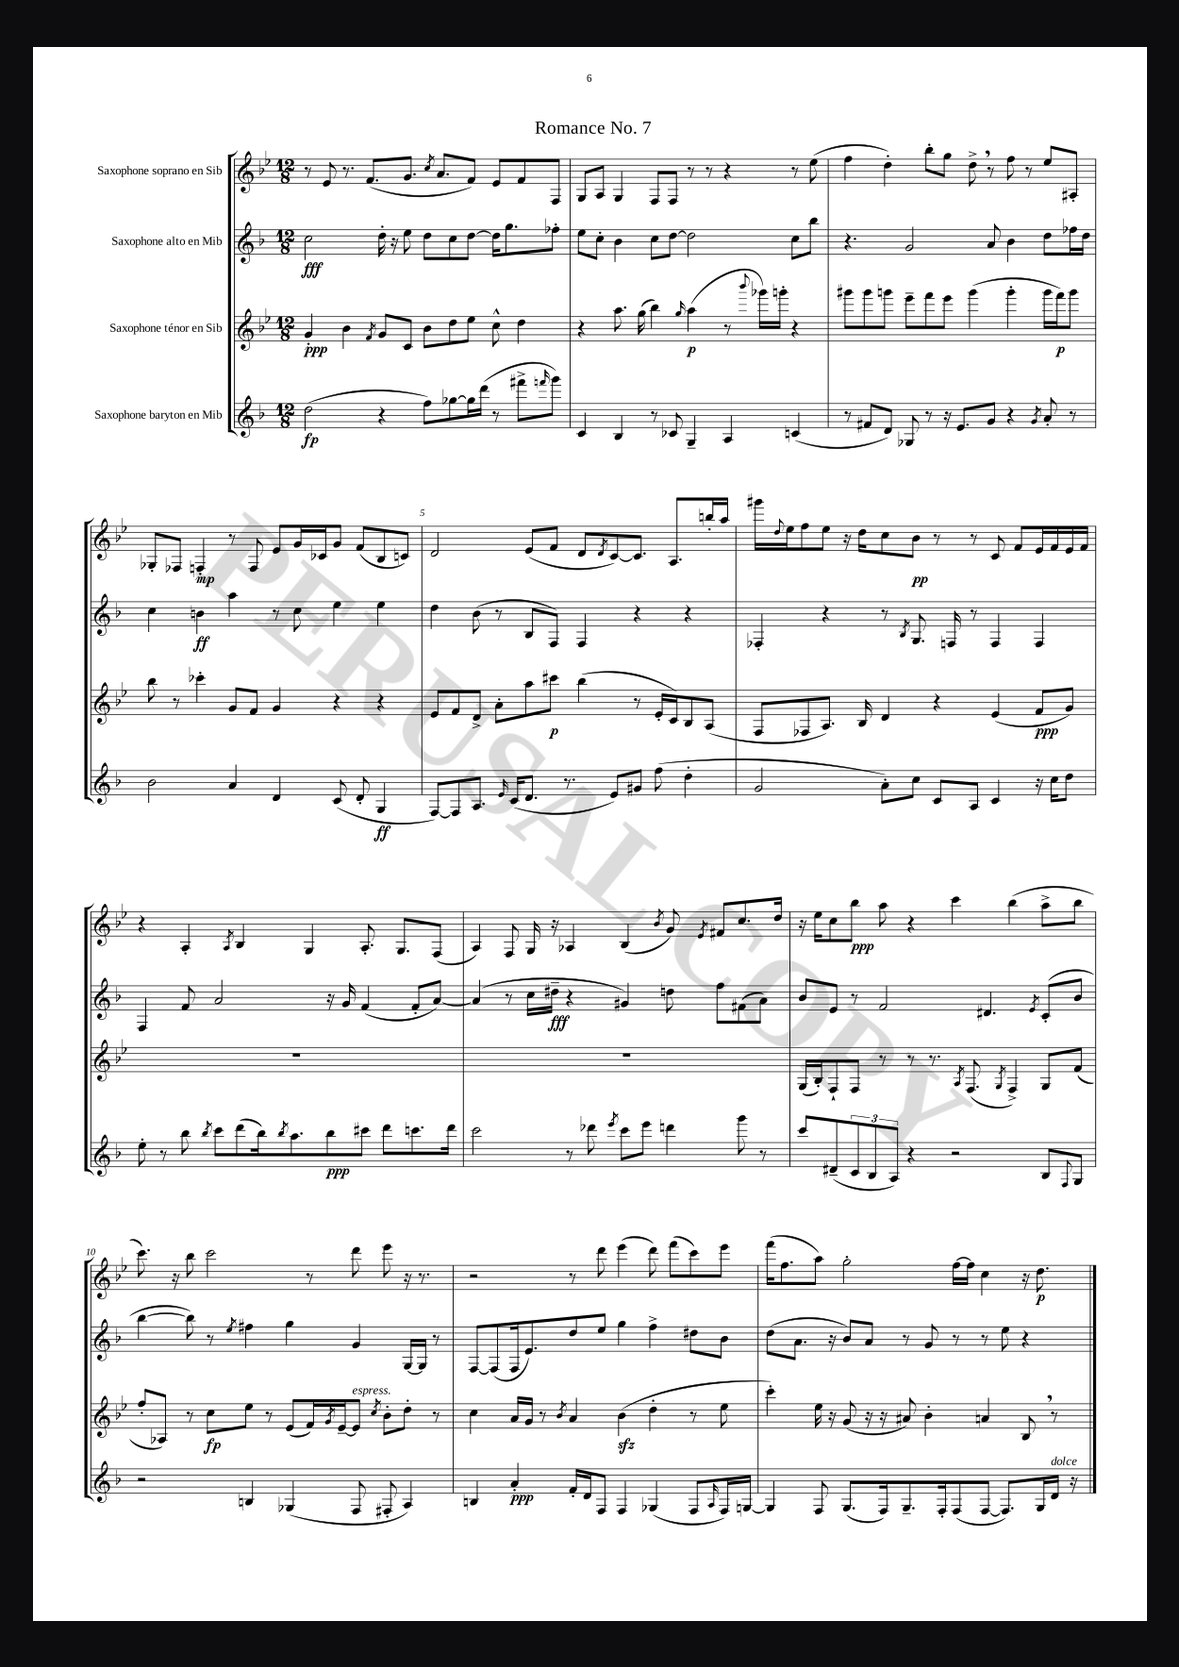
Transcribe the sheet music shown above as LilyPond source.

\header { title = "Romance No. 7" }
<<
\new StaffGroup <<
\new Staff = "s0" \with { instrumentName = "Saxophone soprano en Sib" } {
    \clef treble \key bes \major \numericTimeSignature \time 12/8
    r8 ees'8 r8. f'8.( g'8. \acciaccatura { c''8 } a'8. f'8) ees'8 f'8 f8 |
    g8 a8 g4 f8 f8 r8 r8 r4 r8 ees''8( |
    f''4 d''4-.) bes''8-. g''8 d''8-> \breathe r8 f''8 r8 ees''8 ais8-. |
    ges8-. fes8 f4-.\mp r8 f8 ees'8 g'16 ces'16 g'8 f'8( bes8 c'8) |
    d'2 ees'8( f'8 d'8 \acciaccatura { d'8 } c'8~) c'8. a8. b''16-. a''16 |
    gis'''16 \appoggiatura { d''8 } ees''16 f''8 ees''8 r16 d''16 c''8 bes'8\pp r8 r8 c'8 f'8 ees'16 f'16 ees'16 f'16 |
    r4 a4-. \acciaccatura { a8 } bes4 g4 a8.-. g8. f8( |
    a4) f8 g16 r16 aes4 bes4( \acciaccatura { bes'8 } g'8) \acciaccatura { ees'8 } fis'8 c''8. d''16 |
    r16 ees''16 c''8 bes''8\ppp a''8 r4 c'''4 bes''4( a''8-> bes''8 |
    c'''8.) r16 bes''8 c'''2 r8 d'''8 ees'''8 r16 r8. |
    r2 r8 d'''8 ees'''4( d'''8) f'''8( c'''8) ees'''8 |
    f'''16( f''8. a''8) g''2-. f''16~ f''16 c''4 r16 d''8.\p \bar "|." |
}
\new Staff = "s1" \with { instrumentName = "Saxophone alto en Mib" } {
    \clef treble \key f \major \numericTimeSignature \time 12/8
    c''2\fff d''16-. r16 e''8 d''8 c''8 d''8~ d''16 g''8. fes''8-. |
    e''8 c''8-. bes'4 c''8 d''8~ d''2 c''8 bes''8 |
    r4. g'2 a'8 bes'4 d''8 fes''16 d''16 |
    c''4 b'4\ff a''4 r8 c''8 e''4 e''4 |
    d''4 bes'8( r8 bes8 f8) f4 r4 r4 |
    fes4-. r4 r8 \acciaccatura { bes8 } g8. f16 r8 f4 f4 |
    f4 f'8 a'2 r16 g'16 f'4( f'8-. a'8~) |
    a'4( r8 c''16 dis''16--\fff r4 gis'4) d''8 f''8 fis'8( a'8) |
    bes'8 e'8 r8 f'2 dis'4. \acciaccatura { e'8 } c'8-.( bes'8 |
    bes''4~ bes''8) r8 \acciaccatura { e''8 } fis''4 g''4 g'4 g16~ g16 r8 |
    f8~ f8( f16 e'8.) d''8 e''8 g''4 f''4-> dis''8 bes'8 |
    d''8( a'8. r16 bes'8) a'8 r8 g'8 r8 r8 e''8 r4 \bar "|." |
}
\new Staff = "s2" \with { instrumentName = "Saxophone ténor en Sib" } {
    \clef treble \key bes \major \numericTimeSignature \time 12/8
    g'4-.\ppp bes'4 \acciaccatura { f'8 } g'8 c'8 bes'8 d''8 ees''8 c''8-^ d''4 |
    r4 a''8. g''16( bes''4) \grace { g''16 } a''4\p( r8 \appoggiatura { bes'''8 } ges'''16) g'''16-. r4 |
    gis'''8 gis'''8 g'''8 ees'''8-- f'''8 ees'''8 g'''4( g'''4-. g'''16 f'''16\p) g'''8 |
    bes''8 r8 ces'''4-. g'8 f'8 g'4 r4 r4 |
    ees'8 f'8 d'8-> a'8-. a''8 cis'''8\p bes''4( r8 ees'16-. c'16) bes8 a8( |
    f8 fes8 a8.) bes16 d'4 r4 ees'4( f'8\ppp g'8) |
    R1. |
    R1. |
    g16( bes16-.) f8-! f8 r8 r8 r8. \acciaccatura { a8 } f8.( \acciaccatura { g8 } f4->) g8 f'8( |
    f''8-. aes8) r8 c''8\fp ees''8 r8 ees'8( f'16) \acciaccatura { g'8 } ees'16~-- ees'8^\markup { \italic "espress." } \acciaccatura { c''8 } bes'8-. d''8-. r8 |
    c''4 a'16 g'16 r8 \acciaccatura { bes'8 } a'4 bes'4\sfz( d''4-. r8 ees''8 |
    c'''4-.) ees''16 r16 g'8( r16 r16 ais'8) bes'4-. a'4 bes8 \breathe r8 \bar "|." |
}
\new Staff = "s3" \with { instrumentName = "Saxophone baryton en Mib" } {
    \clef treble \key f \major \numericTimeSignature \time 12/8
    d''2\fp( r4 f''8) ges''8~ ges''16 d'''16( r8 fis'''8-> \grace { f'''16 } g'''8) |
    c'4 bes4 r8 ces'8 g4-- a4 c'4( |
    r8 fis'8 d'8) ges8 r8 r16 e'8. g'8 r4 \acciaccatura { g'8 } a'8-. r8 |
    bes'2 a'4 d'4 c'8( d'8-. g4\ff |
    f8~) f8 a8. \grace { e'16 } c'16( d'8. r8. e'8) gis'8 f''8( d''4-. |
    g'2 a'8-.) c''8 c'8 a8 c'4 r16 c''16 d''8 |
    e''8-. r8 bes''8 \acciaccatura { bes''8 } c'''8 d'''8( bes''16) \acciaccatura { bes''8 } a''8. bes''8\ppp cis'''8 d'''8 c'''8. d'''16 |
    c'''2 r8 des'''8 \acciaccatura { e'''8 } c'''8 e'''8 d'''4 g'''8 r8 |
    c'''8 dis'8--( \tuplet 3/2 { c'8 bes8 a8) } r4 r2 bes8 \appoggiatura { f8 } g8 |
    r2 b4 ges4( f8 fis8-. a4) |
    b4 a'4-.\ppp f'16-. d'16 f8 f4 ges4( f8 \grace { a16 } f16) g16~ |
    g4 f8 g8.( f16) g8.-- f16-. f8( f8~ f8.) g16 d'16^\markup { \italic "dolce" } r16 \bar "|." |
}
>>
>>
\layout { \context { \Score \override BarNumber.break-visibility = ##(#f #t #t) barNumberVisibility = #(every-nth-bar-number-visible 5) } }
